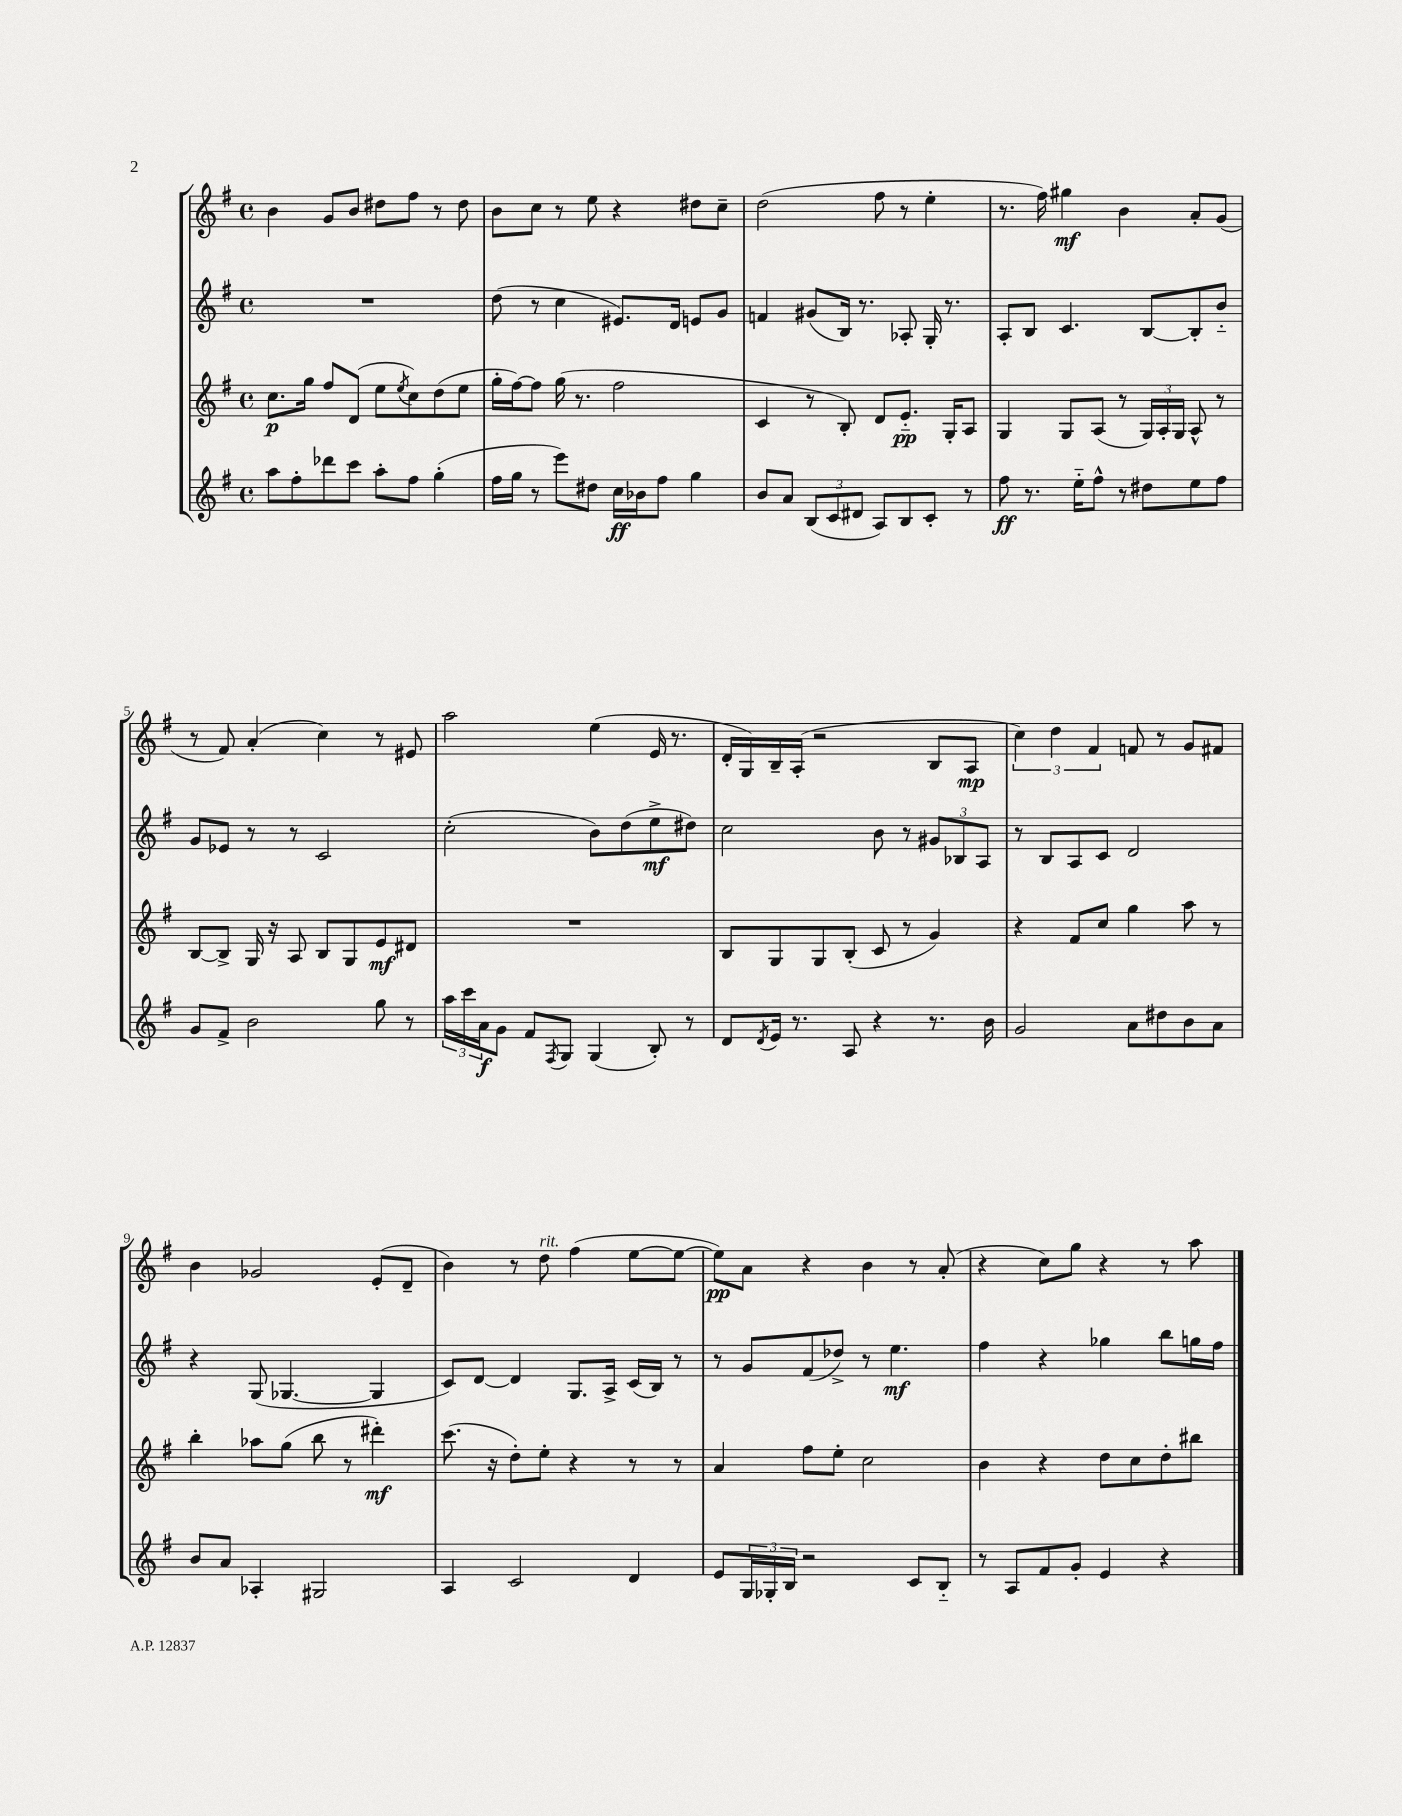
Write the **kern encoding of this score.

**kern	**dynam	**kern	**dynam	**kern	**dynam	**kern	**dynam
*part4	*part4	*part3	*part3	*part2	*part2	*part1	*part1
*staff4	*staff4	*staff3	*staff3	*staff2	*staff2	*staff1	*staff1
*clefG2	*	*clefG2	*	*clefG2	*	*clefG2	*
*k[f#]	*	*k[f#]	*	*k[f#]	*	*k[f#]	*
*M4/4	*	*M4/4	*	*M4/4	*	*M4/4	*
*met(c)	*	*met(c)	*	*met(c)	*	*met(c)	*
=1	=1	=1	=1	=1	=1	=1	=1
8aa\L	.	8.cc\L	p	1r	.	4b\	.
8ff#'\	.	.	.	.	.	.	.
.	.	16gg\Jk	.	.	.	.	.
8ddd-X\	.	8ff#/L	.	.	.	8g/L	.
8ccc\J	.	(8d/J	.	.	.	8b/J	.
8aa'\L	.	8ee\L	.	.	.	8dd#X\L	.
.	.	8qee/	.	.	.	.	.
8ff#\J	.	8cc\)	.	.	.	8ff#\J	.
(4gg'\	.	(8dd\	.	.	.	8r	.
.	.	8ee\J	.	.	.	8dd#\	.
=2	=2	=2	=2	=2	=2	=2	=2
16ff#\LL	.	16gg'\LL	.	(8dd\	.	8b\L	.
16gg\JJ	.	[16ff#\J)	.	.	.	.	.
8r	.	8ff#\J]	.	8r	.	8cc\J	.
8eee\L)	.	(16gg\	.	4cc\	.	8r	.
.	.	8.r	.	.	.	.	.
8dd#X\J	.	.	.	.	.	8ee\	.
16cc\LL	ff	2ff#\	.	8.e#X/L)	.	4r	.
16b-X\J	.	.	.	.	.	.	.
8ff#\J	.	.	.	.	.	.	.
.	.	.	.	16d/Jk	.	.	.
4gg\	.	.	.	8en/L	.	8dd#X\L	.
.	.	.	.	8g/J	.	8cc~\J	.
=3	=3	=3	=3	=3	=3	=3	=3
8b/L	.	4c/	.	4fn/	.	(2dd\	.
8a/J	.	.	.	.	.	.	.
(12B/L	.	8r	.	(8g#X/L	.	.	.
12c/	.	.	.	.	.	.	.
.	.	8B'/)	.	16B/Jk)	.	.	.
12d#X/J	.	.	.	.	.	.	.
.	.	.	.	8.r	.	.	.
8A/L)	.	8d/L	.	.	.	8ff#\	.
8B/	.	8.e/J	pp	8A-X'/	.	8r	.
8c'/J	.	.	.	16G'/	.	4ee'\	.
.	.	16G'/KL	.	8.r	.	.	.
8r	.	8A/J	.	.	.	.	.
=4	=4	=4	=4	=4	=4	=4	=4
8ff#\	ff	4G/	.	8A'/L	.	8.r	.
8.r	.	.	.	8B/J	.	.	.
.	.	.	.	.	.	16ff#\)	.
.	.	8G/L	.	4.c/	.	4gg#X\	mf
16ee\KL	.	.	.	.	.	.	.
8ff#^^\J	.	(8A/J	.	.	.	.	.
8r	.	8r	.	.	.	4b\	.
8dd#X\L	.	24G/LL)	.	[8B/L	.	.	.
.	.	24A'/	.	.	.	.	.
.	.	24G/JJ	.	.	.	.	.
8ee\	.	8A^^/	.	8B'/]	.	8a'/L	.
8ff#\J	.	8r	.	8b/J	.	(8g/J	.
!!LO:LB:g=z
=5	=5	=5	=5	=5	=5	=5	=5
8g/L	.	[8B/L	.	8g/L	.	8r	.
8f#^/J	.	8B^/J]	.	8e-X/J	.	8f#/)	.
2b\	.	16G/	.	8r	.	(4a'/	.
.	.	16r	.	.	.	.	.
.	.	8A/	.	8r	.	.	.
.	.	8B/L	.	2c/	.	4cc\)	.
.	.	8G/	.	.	.	.	.
8gg\	.	8e/	mf	.	.	8r	.
8r	.	8d#X/J	.	.	.	8e#X/	.
=6	=6	=6	=6	=6	=6	=6	=6
24aa\LL	.	1r	.	(2cc'\	.	2aa\	.
24ccc\	.	.	.	.	.	.	.
24a\J	f	.	.	.	.	.	.
8g\J	.	.	.	.	.	.	.
8f#/L	.	.	.	.	.	.	.
8qF#/	.	.	.	.	.	.	.
8G/J	.	.	.	.	.	.	.
(4G/	.	.	.	8b\L)	.	(4ee\	.
.	.	.	.	(8dd\	.	.	.
8B'/)	.	.	.	8ee^\	mf	16e/	.
.	.	.	.	.	.	8.r	.
8r	.	.	.	8dd#X\J)	.	.	.
=7	=7	=7	=7	=7	=7	=7	=7
8d/L	.	8B/L	.	2cc\	.	16d'/LL	.
.	.	.	.	.	.	16G/)	.
8qd/	.	.	.	.	.	.	.
16e/Jk	.	8G/	.	.	.	16B~/	.
8.r	.	.	.	.	.	(16A'/JJ	.
.	.	8G/	.	.	.	2r	.
8A/	.	(8B'/J	.	.	.	.	.
4r	.	8c/	.	8b\	.	.	.
.	.	8r	.	8r	.	.	.
8.r	.	4g/)	.	12g#X/L	.	8B/L	.
.	.	.	.	12B-X/	.	.	.
.	.	.	.	.	.	8A/J	mp
.	.	.	.	12A/J	.	.	.
16b\	.	.	.	.	.	.	.
=8	=8	=8	=8	=8	=8	=8	=8
2g/	.	4r	.	8r	.	6cc\)	.
.	.	.	.	8B/L	.	.	.
.	.	.	.	.	.	6dd\	.
.	.	8f#/L	.	8A/	.	.	.
.	.	.	.	.	.	6f#/	.
.	.	8cc/J	.	8c/J	.	.	.
8a\L	.	4gg\	.	2d/	.	8fn/	.
8dd#X\	.	.	.	.	.	8r	.
8b\	.	8aa\	.	.	.	8g/L	.
8a\J	.	8r	.	.	.	8f#X/J	.
!!LO:LB:g=z
=9	=9	=9	=9	=9	=9	=9	=9
8b/L	.	4bb'\	.	4r	.	4b\	.
8a/J	.	.	.	.	.	.	.
4A-X'/	.	8aa-X\L	.	(8G/	.	2g-X/	.
.	.	(8gg\J	.	[4.G-X/	.	.	.
2G#X/	.	8bb\	.	.	.	.	.
.	.	8r	.	.	.	.	.
.	.	4ddd#X'\)	mf	4G-/]	.	(8e'/L	.
.	.	.	.	.	.	8d~/J	.
=10	=10	=10	=10	=10	=10	=10	=10
4A/	.	(8.ccc\	.	8c/L)	.	4b\)	.
.	.	.	.	[8d/J	.	.	.
.	.	16r	.	.	.	.	.
2c/	.	8dd'\L)	.	4d/]	.	8r	.
!	!	!	!	!	!	!LO:TX:a:i:t=rit.	!
.	.	8ee'\J	.	.	.	8dd\	.
.	.	4r	.	8.G/L	.	(4ff#\	.
.	.	.	.	16A^/Jk	.	.	.
4d/	.	8r	.	(16c/LL	.	[8ee\L	.
.	.	.	.	16B/JJ)	.	.	.
.	.	8r	.	8r	.	8ee\J_	.
=11	=11	=11	=11	=11	=11	=11	=11
8e/L	.	4a/	.	8r	.	8ee\L])	pp
24G/L	.	.	.	8g/L	.	8a\J	.
24G-X'/	.	.	.	.	.	.	.
24B/JJ	.	.	.	.	.	.	.
2r	.	8ff#\L	.	(8f#/	.	4r	.
.	.	8ee'\J	.	8dd-X^/J)	.	.	.
.	.	2cc\	.	8r	.	4b\	.
.	.	.	.	4.ee\	mf	.	.
8c/L	.	.	.	.	.	8r	.
8B/J	.	.	.	.	.	(8a'/	.
=12	=12	=12	=12	=12	=12	=12	=12
8r	.	4b\	.	4ff#\	.	4r	.
8A/L	.	.	.	.	.	.	.
8f#/	.	4r	.	4r	.	8cc\L)	.
8g'/J	.	.	.	.	.	8gg\J	.
4e/	.	8dd\L	.	4gg-X\	.	4r	.
.	.	8cc\	.	.	.	.	.
4r	.	8dd'\	.	8bb\L	.	8r	.
.	.	8bb#X\J	.	16ggn\L	.	8aa\	.
.	.	.	.	16ff#\JJ	.	.	.
==	==	==	==	==	==	==	==
*-	*-	*-	*-	*-	*-	*-	*-
